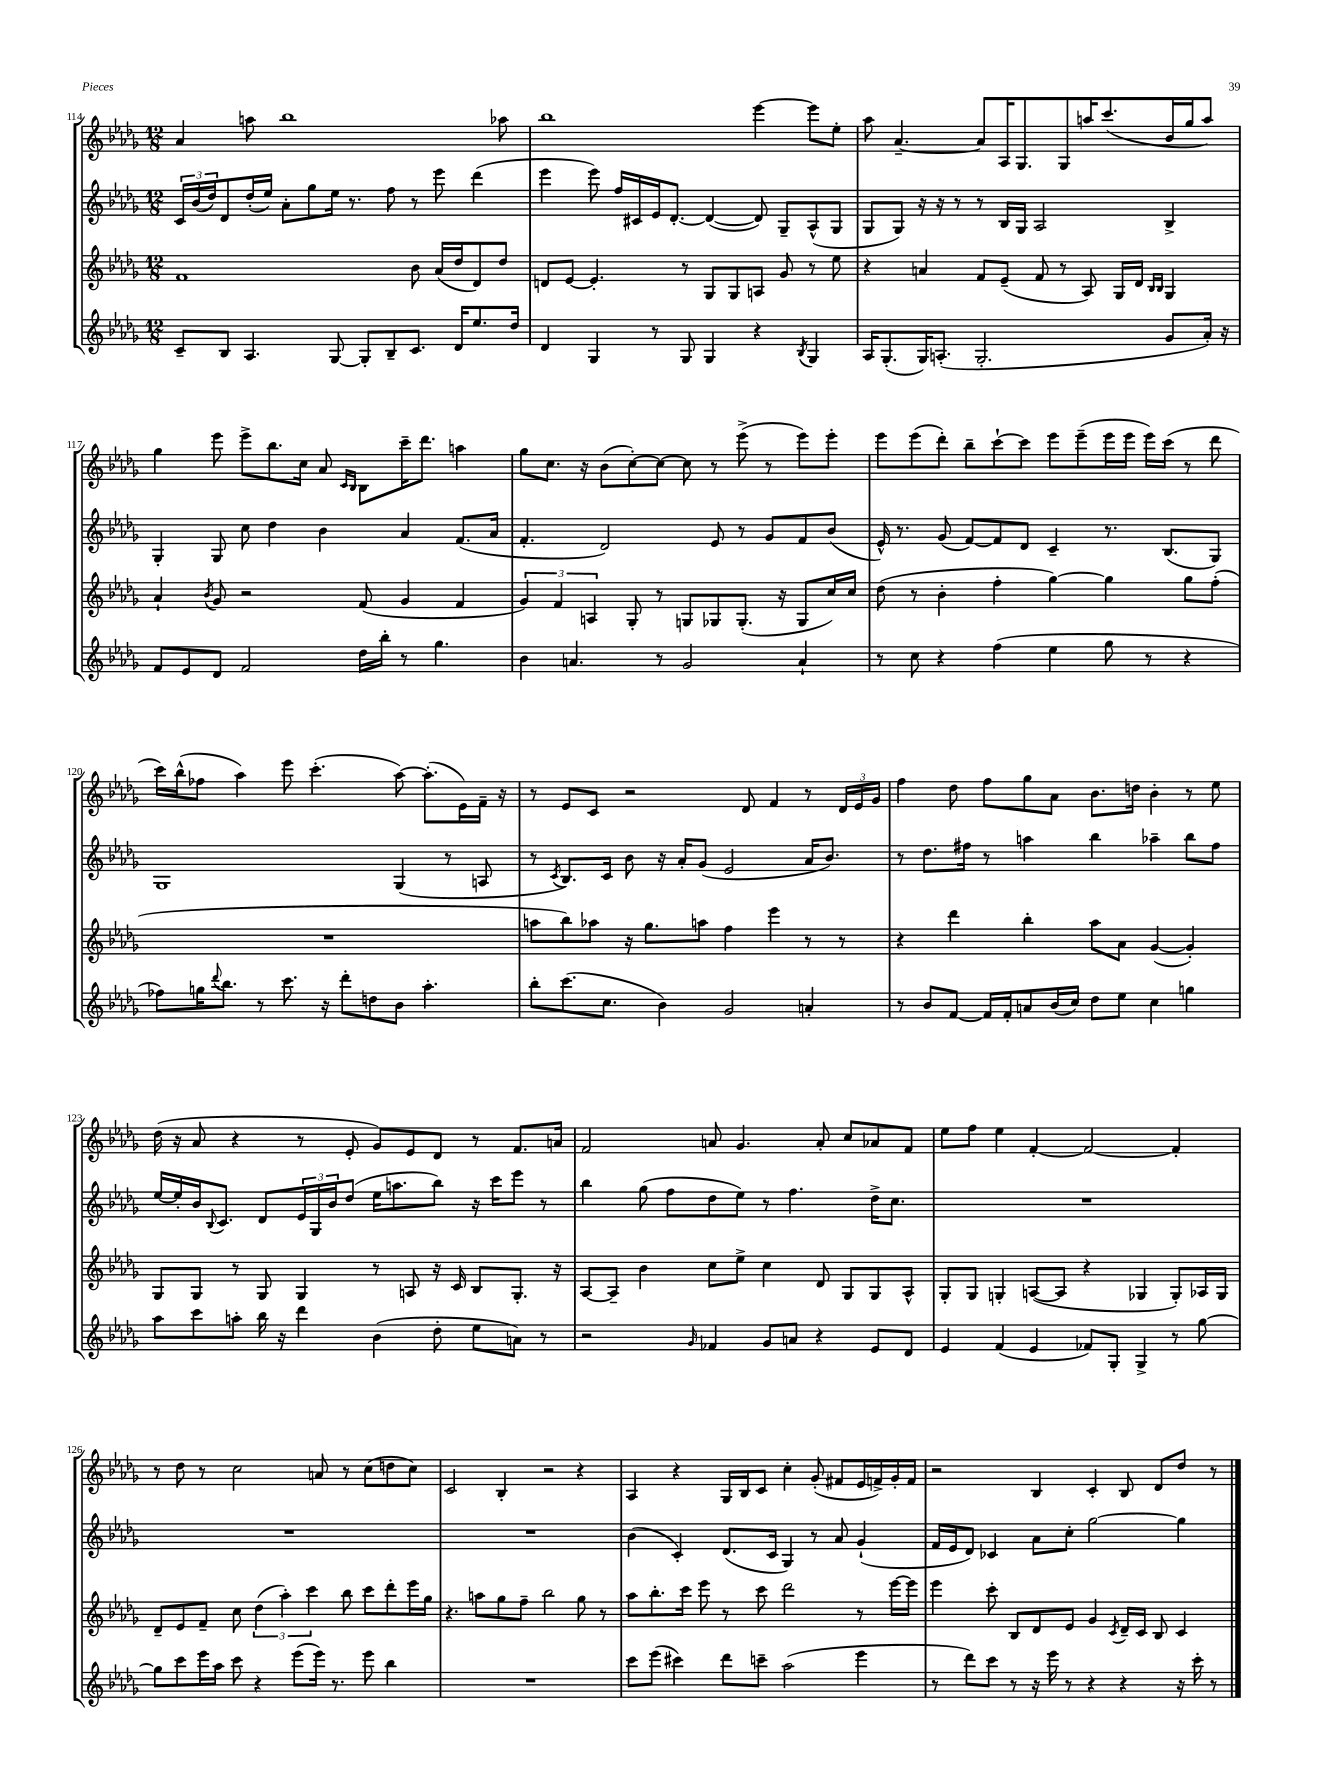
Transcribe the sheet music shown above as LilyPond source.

<<
\new StaffGroup <<
\new Staff = "s0" {
    \clef treble \key des \major \numericTimeSignature \time 12/8
    aes'4 a''8 bes''1 aes''8 |
    bes''1 ees'''4~ ees'''8 ees''8-. |
    aes''8 aes'4.~-- aes'8 aes16 ges8. ges8 a''16 c'''8.( bes'16 ges''16 a''8) |
    ges''4 ees'''8 ees'''8-> bes''8. c''16 aes'8 \grace { c'16 bes16 } bes8 c'''16-- des'''8. a''4 |
    ges''8 c''8. r16 bes'8( c''8~-.) c''8~ c''8 r8 ees'''8->( r8 ees'''8) ees'''8-. |
    ees'''8 ees'''8( des'''8-.) bes''8-- c'''8~-! c'''8 ees'''8 ees'''8--( ees'''16 ees'''16 ees'''16) c'''16( r8 des'''8 |
    c'''16) bes''16-^( fes''8 aes''4) ees'''8 c'''4.-.( aes''8~) aes''8.-.( ees'16) f'16-- r16 |
    r8 ees'8 c'8 r2 des'8 f'4 r8 \tuplet 3/2 { des'16 ees'16 ges'16 } |
    f''4 des''8 f''8 ges''8 aes'8 bes'8. d''16 bes'4-. r8 ees''8 |
    des''16( r16 aes'8 r4 r8 ees'8-. ges'8) ees'8 des'8 r8 f'8. a'16 |
    f'2 a'8 ges'4. a'8-. c''8 aes'8 f'8 |
    ees''8 f''8 ees''4 f'4~-. f'2~ f'4-. |
    r8 des''8 r8 c''2 a'8 r8 c''8( d''8 c''8) |
    c'2 bes4-. r2 r4 |
    aes4 r4 ges16 bes16 c'8 c''4-. ges'8-.( fis'8 ees'16 f'16->) ges'16-. f'16 |
    r2 bes4 c'4-. bes8 des'8 des''8 r8 \bar "|." |
}
\new Staff = "s1" {
    \clef treble \key des \major \numericTimeSignature \time 12/8
    \tuplet 3/2 { c'16 bes'16( des''16) } des'8 des''16-.( ees''16) aes'8-. ges''8 ees''16 r8. f''8 r8 ees'''8 des'''4( |
    ees'''4 ees'''8) f''16 cis'16 ees'16 des'8.~-. des'4~( des'8) ges8-- aes8-^( ges8 |
    ges8 ges8) r16 r16 r8 r8 bes16 ges16 aes2 bes4-> |
    ges4-. ges8 c''8 des''4 bes'4 aes'4 f'8.( aes'16 |
    f'4.-. des'2) ees'8 r8 ges'8 f'8 bes'8( |
    ees'16-^) r8. ges'8( f'8~) f'8 des'8 c'4-- r8. bes8.( ges8) |
    ges1 ges4( r8 a8 |
    r8 \acciaccatura { c'8 } bes8.) c'16 bes'8 r16 aes'16-. ges'8( ees'2 aes'16 bes'8.) |
    r8 des''8. fis''16 r8 a''4 bes''4 aes''4-- bes''8 fis''8 |
    ees''16~ ees''16-. bes'16 \appoggiatura { bes8 } c'8. des'8 \tuplet 3/2 { ees'16 ges16 bes'16 } des''8( ees''16 a''8. bes''8) r16 c'''16 ees'''8 r8 |
    bes''4 ges''8( f''8 des''8 ees''8) r8 f''4. des''16-> c''8. |
    R1. |
    R1. |
    R1. |
    bes'4( c'4-.) des'8.( c'16 ges4) r8 aes'8 ges'4-!( |
    f'16 ees'16 des'8) ces'4 aes'8 c''8-. ges''2~ ges''4 \bar "|." |
}
\new Staff = "s2" {
    \clef treble \key des \major \numericTimeSignature \time 12/8
    f'1 bes'8 aes'16( des''16 des'8) des''8 |
    d'8 ees'8~ ees'4.-. r8 ges8 ges8 a8 ges'8 r8 ees''8 |
    r4 a'4 f'8 ees'8--( f'8 r8 aes8) ges16 des'16 \grace { bes16 bes16 } ges4 |
    aes'4-! \acciaccatura { bes'8 } ges'8 r2 f'8( ges'4 f'4 |
    \tuplet 3/2 { ges'4) f'4 a4 } ges8-. r8 g8 ges8 ges8.-.( r16 ges8 c''16) c''16 |
    des''8( r8 bes'4-. f''4-. ges''4~) ges''4 ges''8 f''8-.( |
    R1. |
    a''8 bes''8) aes''8 r16 ges''8. a''8 f''4 ees'''4 r8 r8 |
    r4 des'''4 bes''4-. aes''8 aes'8 ges'4~( ges'4-.) |
    ges8 ges8 r8 ges8 ges4 r8 a8 r16 c'16 bes8 ges8.-. r16 |
    aes8~ aes8-- bes'4 c''8 ees''8-> c''4 des'8 ges8 ges8 aes8-^ |
    ges8-. ges8 g4-. a8~( a8 r4 ges4 ges8-.) aes16 ges16 |
    des'8-- ees'8 f'8-- c''8 \tuplet 3/2 { des''4( aes''4-.) c'''4 } bes''8 c'''8 des'''8-. ees'''16 ges''16 |
    r4. a''8 ges''8 f''8-- bes''2 ges''8 r8 |
    aes''8 bes''8.-. c'''16 ees'''8 r8 c'''8 des'''2 r8 ees'''16~ ees'''16 |
    ees'''4 c'''8-. bes8 des'8 ees'8 ges'4 \acciaccatura { c'8 } des'16-- c'16 bes8 c'4 \bar "|." |
}
\new Staff = "s3" {
    \clef treble \key des \major \numericTimeSignature \time 12/8
    c'8-- bes8 aes4. ges8~ ges8-. bes8-- c'8. des'16 ees''8. des''16 |
    des'4 ges4 r8 ges8 ges4 r4 \acciaccatura { bes8 } ges4 |
    aes16 ges8.-.( ges16) a8.-.( ges2.-. ges'8 aes'16-.) r16 |
    f'8 ees'8 des'8 f'2 des''16 bes''16-. r8 ges''4. |
    bes'4 a'4. r8 ges'2 a'4-! |
    r8 c''8 r4 f''4( ees''4 ges''8 r8 r4 |
    fes''8) g''16 \appoggiatura { des'''8 } bes''8. r8 c'''8. r16 des'''8-. d''8 bes'8 aes''4.-. |
    bes''8-. c'''8.( c''8. bes'4) ges'2 a'4-. |
    r8 bes'8 f'8~ f'16 f'16-. a'8 bes'16( c''16) des''8 ees''8 c''4 g''4 |
    aes''8 c'''8 a''8-. bes''16 r16 des'''4 bes'4( des''8-. ees''8 a'8) r8 |
    r2 \grace { ges'16 } fes'4 ges'8 a'8 r4 ees'8 des'8 |
    ees'4 f'4( ees'4 fes'8) ges8-. ges4-> r8 ges''8~ |
    ges''8 c'''8 ees'''16 aes''16 c'''8 r4 ees'''8( ees'''16) r8. ees'''8 bes''4 |
    R1. |
    c'''8 ees'''8( cis'''4) des'''8 c'''8-- aes''2( ees'''4 |
    r8 des'''8) c'''8 r8 r16 ees'''16 r8 r4 r4 r16 c'''16-. r8 \bar "|." |
}
>>
>>
\layout { \context { \Score currentBarNumber = #114 } }
